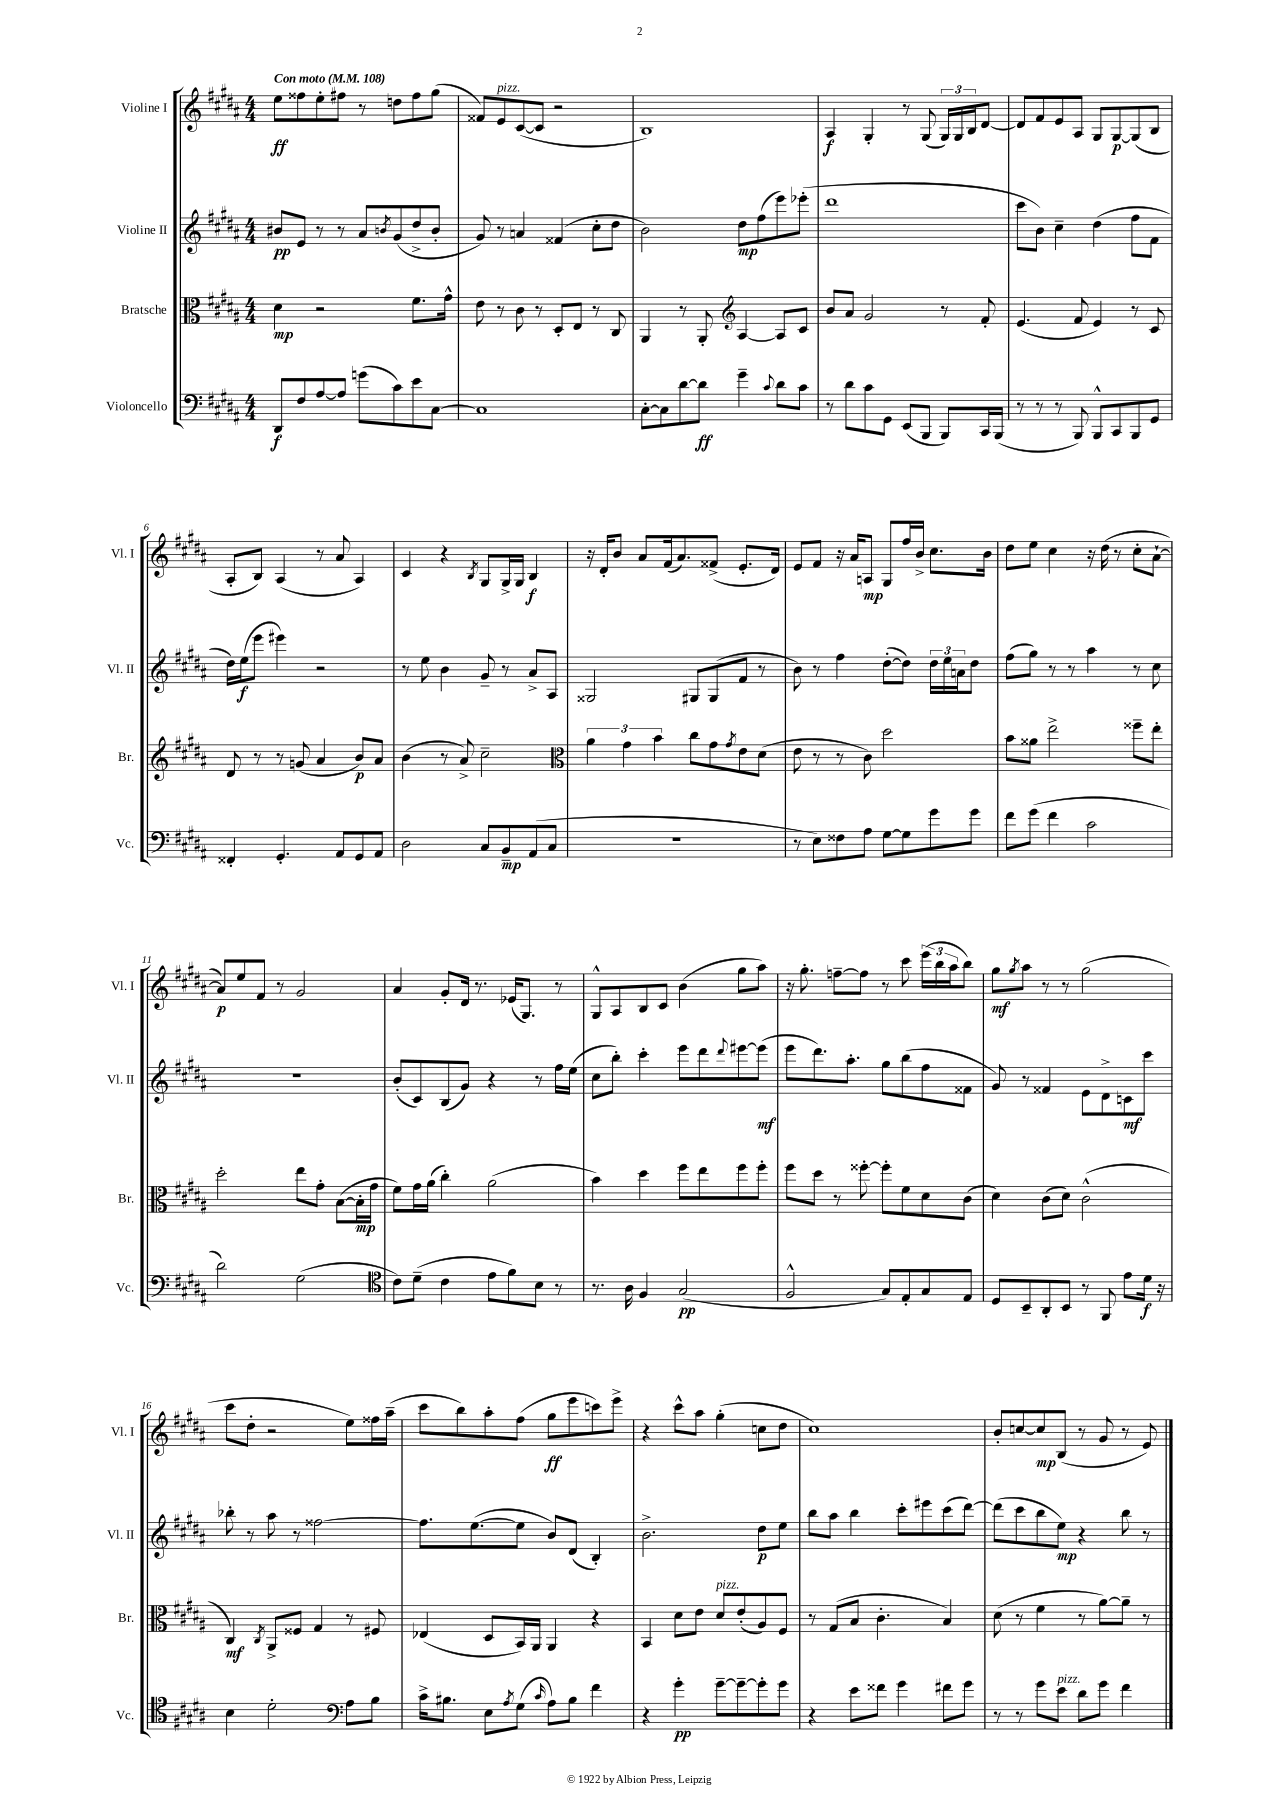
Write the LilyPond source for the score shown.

<<
\new StaffGroup <<
\new Staff = "s0" \with { instrumentName = "Violine I" shortInstrumentName = "Vl. I" } {
    \clef treble \key b \major \numericTimeSignature \time 4/4 \tempo "Con moto" 4 = 108
    e''8\ff fisis''8 e''8-. fis''8 r8 d''8 fis''8 gis''8( |
    fisis'8) e'8^\markup { \italic "pizz." } cis'8~( cis'8 r2 |
    b1) |
    ais4\f gis4-. r8 gis8( \tuplet 3/2 { gis16) gis16 b16 } dis'8~ |
    dis'8 fis'8 e'8 ais8 gis8 gis8~\p gis8( b8 |
    ais8-. b8) ais4( r8 ais'8 ais4) |
    cis'4 r4 \acciaccatura { b8 } gis8 gis16-> gis16 b4\f |
    r16 dis'16-. b'8 ais'8 fis'16( ais'8.) fisis'8->( e'8.-. dis'16) |
    e'8 fis'8 r16 ais'16 a8\mp gis8 fis''16 b'16-> cis''8. b'16 |
    dis''8 e''8 cis''4 r16 dis''16( r8 cis''8-. ais'8~-! |
    ais'8\p) e''8 fis'8 r8 gis'2 |
    ais'4 gis'8-. dis'16 r8. ees'16( gis8.) r8 |
    gis8-^ ais8 b8 cis'8 b'4( gis''8 ais''8) |
    r16 gis''8.-. f''8~-- f''8 r8 cis'''8 \tuplet 3/2 { e'''16( b''16 ais''16 } b''8) |
    gis''8\mf \acciaccatura { gis''8 } ais''8 r8 r8 gis''2( |
    cis'''8 dis''8-. r2 e''8) fisis''16 ais''16--( |
    cis'''8 b''8) ais''8-. fis''8( gis''8\ff e'''8 c'''8) e'''8-> |
    r4 cis'''8-^ ais''8 gis''4-.( c''8 dis''8 |
    cis''1) |
    b'8-. c''8~ c''8\mp b8( r8 gis'8 r8 e'8) \bar "|." |
}
\new Staff = "s1" \with { instrumentName = "Violine II" shortInstrumentName = "Vl. II" } {
    \clef treble \key b \major \numericTimeSignature \time 4/4
    bis'8\pp e'8 r8 r8 ais'8 \acciaccatura { b'8 } gis'8( dis''8-> b'8-. |
    gis'8) r8 a'4 fisis'4( cis''8-. dis''8 |
    b'2) dis''8\mp fis''8( e'''8) ees'''8-.( |
    dis'''1 |
    cis'''8 b'8) cis''4-- dis''4( fis''8 fis'8 |
    dis''16) e''16\f( e'''8 eis'''4) r2 |
    r8 e''8 b'4 gis'8-- r8 ais'8-> ais8 |
    gisis2 gis8 gis8( fis'8 r8 |
    b'8) r8 fis''4 dis''8~-.( dis''8) \tuplet 3/2 { dis''16 e''16 a'16 } dis''8 |
    fis''8( gis''8) r8 r8 ais''4 r8 cis''8 |
    R1 |
    b'8-.( cis'8) b8( gis'8) r4 r8 fis''16 e''16( |
    cis''8 b''8-.) cis'''4-. e'''8 dis'''8 \appoggiatura { dis'''8 } eis'''8~ eis'''8\mf( |
    e'''8 dis'''8.) ais''8.-. gis''8 b''8( fis''8 fisis'8 |
    gis'8) r8 fisis'4 e'8 dis'8-> c'8\mf cis'''8 |
    bes''8-. r8 ais''8 r8 fisis''2~ |
    fisis''8. e''8.~( e''8 b'8) dis'8( b4-.) |
    b'2.-> dis''8\p e''8 |
    b''8 ais''8 b''4 cis'''8-. eis'''8 cis'''8( dis'''8~) |
    dis'''8( cis'''8 b''8 e''8\mp) r4 b''8 r8 \bar "|." |
}
\new Staff = "s2" \with { instrumentName = "Bratsche" shortInstrumentName = "Br." } {
    \clef alto \key b \major \numericTimeSignature \time 4/4
    dis'4\mp r2 fis'8. gis'16-^ |
    e'8 r8 cis'8 r8 dis8-. e8 r8 cis8 |
    ais,4 r8 ais,8-. \clef treble ais4~ ais8 cis'8 |
    b'8 ais'8 gis'2 r8 fis'8-. |
    e'4.( fis'8 e'4) r8 cis'8 |
    dis'8 r8 r8 g'8( ais'4 b'8\p) ais'8 |
    b'4( r8 ais'8->) cis''2-- |
    \clef alto \tuplet 3/2 { ais'4 gis'4 b'4 } cis''8 gis'8 \acciaccatura { gis'8 } e'8 dis'8( |
    e'8 r8 r8 cis'8) dis''2 |
    b'8 aisis'8 e''2-> fisis''8-- e''8-. |
    dis''2-. e''8 gis'8-. b8~( b16-.\mp gis'16 |
    fis'8) gis'16 ais'16( cis''4-.) ais'2( |
    b'4) dis''4 fis''8 e''8 fis''8 fis''8-. |
    fis''8 dis''8 r8 fisis''8~-. fisis''8-. fis'8 dis'8 cis'8( |
    dis'4) cis'8( dis'8) cis'2-^( |
    cis4\mf) \acciaccatura { cis8 } ais,8-> fisis8 gis4 r8 fis8 |
    ees4( dis8 b,16) ais,16 ais,4 r4 |
    b,4 dis'8 e'8 dis'8^\markup { \italic "pizz." } e'8-.( ais8) fis8 |
    r8 gis8( b8 cis'4.-. b4) |
    dis'8( r8 fis'4 r8 ais'8~) ais'8-- r8 \bar "|." |
}
\new Staff = "s3" \with { instrumentName = "Violoncello" shortInstrumentName = "Vc." } {
    \clef bass \key b \major \numericTimeSignature \time 4/4
    dis,8\f fis8 ais8~ ais8 g'8( cis'8) e'8 cis8~ |
    cis1 |
    cis8~-. cis8 dis'8~ dis'8\ff gis'4-- \appoggiatura { cis'8 } dis'8 cis'8 |
    r8 dis'8 cis'8 gis,8 e,8( b,,8 b,,8) cis,16 b,,16( |
    r8 r8 r8 b,,8) b,,8-^ cis,8 b,,8 gis,8 |
    fisis,4-. gis,4.-. ais,8 gis,8 ais,8 |
    dis2 cis8 b,8--\mp ais,8( cis8 |
    R1 |
    r8 e8) fisis8 ais8 gis8~ gis8 gis'8 gis'8 |
    fis'8 gis'8( fis'4 cis'2 |
    dis'2) gis2( |
    \clef tenor cis'8) dis'8--( cis'4 e'8 fis'8) b8 r8 |
    r8. ais16 fis4 gis2\pp( |
    fis2-^ gis8) e8-. gis8 e8 |
    dis8 b,8-- ais,8-. b,8 r8 fis,8 e'8 dis'16\f r16 |
    b4 dis'2-. \clef bass ais8 b8 |
    cis'16-> bis8. e8 \acciaccatura { ais8 } gis8( \grace { cis'16 } ais8) bis8 fis'4 |
    r4 gis'4-.\pp gis'8~-- gis'8~-- gis'8-. gis'8 |
    r4 e'8 fisis'8 gis'4 fis'8 gis'8 |
    r8 r8 gis'8 e'8^\markup { \italic "pizz." } dis'8 gis'8 fis'4 \bar "|." |
}
>>
>>
